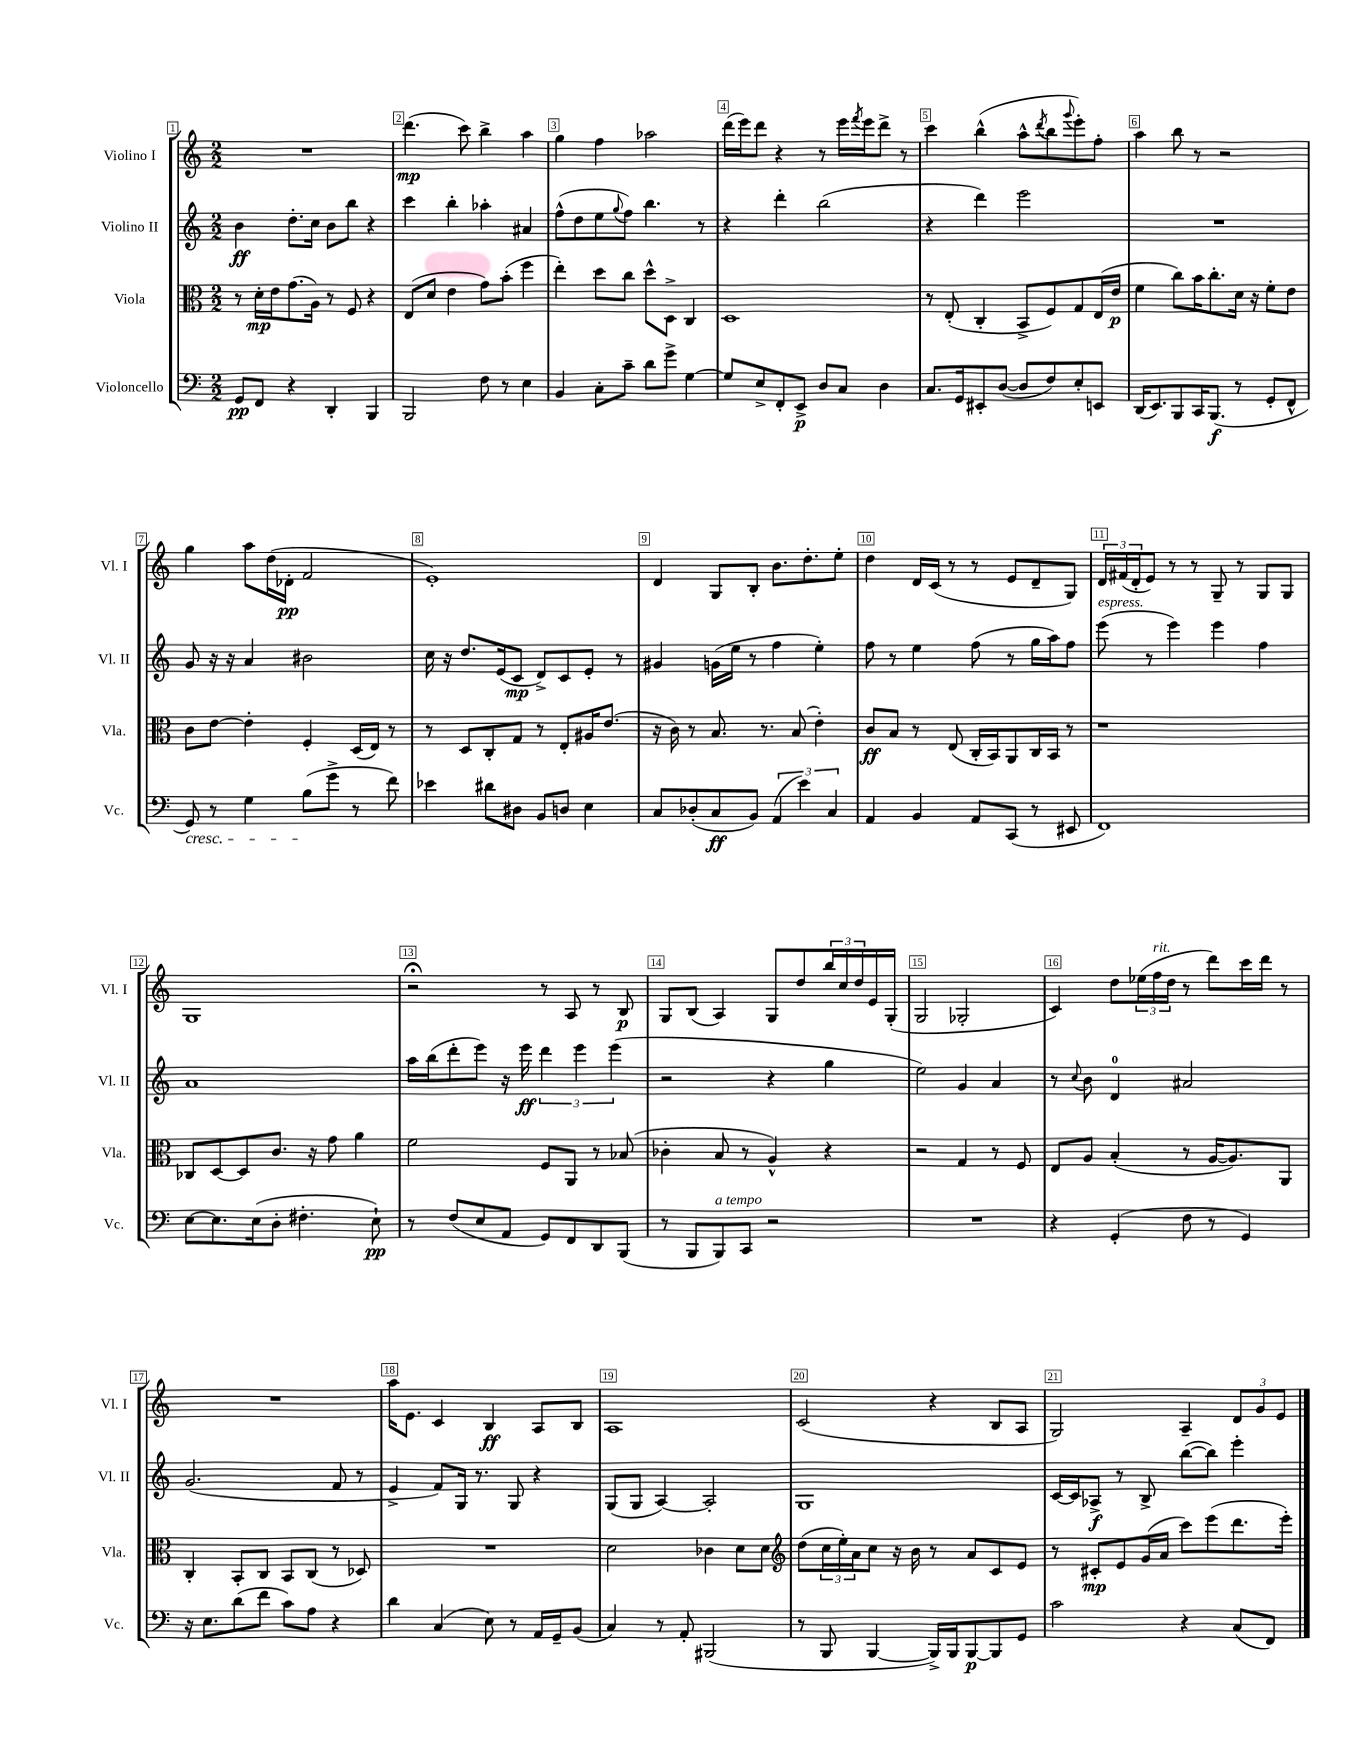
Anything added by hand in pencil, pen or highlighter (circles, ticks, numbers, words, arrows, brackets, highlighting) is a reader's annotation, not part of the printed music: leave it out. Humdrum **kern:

**kern	**dynam	**kern	**dynam	**kern	**dynam	**kern	**dynam
*part4	*part4	*part3	*part3	*part2	*part2	*part1	*part1
*staff4	*staff4	*staff3	*staff3	*staff2	*staff2	*staff1	*staff1
*I"Violoncello	*	*I"Viola	*	*I"Violino II	*	*I"Violino I	*
*I'Vc.	*	*I'Vla.	*	*I'Vl. II	*	*I'Vl. I	*
*clefF4	*	*clefC3	*	*clefG2	*	*clefG2	*
*k[]	*	*k[]	*	*k[]	*	*k[]	*
*M2/2	*	*M2/2	*	*M2/2	*	*M2/2	*
=1	=1	=1	=1	=1	=1	=1	=1
8GG/L	pp	8r	.	4b\	ff	1r	.
8FF/J	.	16d'\LL	mp	.	.	.	.
.	.	16e\J	.	.	.	.	.
4r	.	(8.g\	.	8.dd'\L	.	.	.
.	.	16A\Jk)	.	16cc\Jk	.	.	.
4DD'/	.	8r	.	8b\L	.	.	.
.	.	8F/	.	8bb\J	.	.	.
4BBB/	.	4r	.	4r	.	.	.
=2	=2	=2	=2	=2	=2	=2	=2
2BBB/	.	(8E/L	.	4ccc\	.	(4.ddd\	mp
.	.	8d/J	.	.	.	.	.
.	.	4e\	.	4bb'\	.	.	.
.	.	.	.	.	.	8ccc\)	.
8F\	.	8g\L)	.	4aa-X'\	.	4bb^\	.
8r	.	(8b'\J	.	.	.	.	.
4E\	.	4ff\	.	4a#X/	.	4aa\	.
=3	=3	=3	=3	=3	=3	=3	=3
4BB/	.	4ee'\)	.	(8ff^^\L	.	4gg\	.
.	.	.	.	8dd\	.	.	.
8C'\L	.	8dd\L	.	8ee\	.	4ff\	.
.	.	.	.	8qqgg/	.	.	.
8c~\J	.	8cc\J	.	8ff\J)	.	.	.
8d\L	.	8dd^^\L	.	4.bb\	.	2aa-X\	.
8g^\J	.	8D^\J	.	.	.	.	.
[4G\	.	4C/	.	.	.	.	.
.	.	.	.	8r	.	.	.
=4	=4	=4	=4	=4	=4	=4	=4
8G/L]	.	1D	.	4r	.	(16ddd\LL	.
.	.	.	.	.	.	16eee\J)	.
8E^/	.	.	.	.	.	8ddd\J	.
8FF'/	.	.	.	4ddd'\	.	4r	.
8EE^/J	p	.	.	.	.	.	.
8D/L	.	.	.	(2bb\	.	8r	.
8C/J	.	.	.	.	.	16eee\LL	.
.	.	.	.	.	.	8qfff/	.
.	.	.	.	.	.	16eee\J	.
4D\	.	.	.	.	.	8ddd^\J	.
.	.	.	.	.	.	8r	.
=5	=5	=5	=5	=5	=5	=5	=5
8.C/L	.	8r	.	4r	.	4ccc\	.
.	.	(8E'/	.	.	.	.	.
16GG/k	.	.	.	.	.	.	.
8EE#X'/	.	4C'/	.	4ddd\)	.	(4bb^^\	.
([8D/J	.	.	.	.	.	.	.
8D/L]	.	8BB^/L	.	2eee\	.	8aa^^\L	.
.	.	.	.	.	.	8qddd/	.
8F/)	.	8F/)	.	.	.	8bb\	.
.	.	.	.	.	.	8qqggg/	.
8E'/	.	8G/	.	.	.	8eee'\)	.
8EEn/J	.	(16E/L	.	.	.	8ff'\J	.
.	.	16e/JJ	p	.	.	.	.
=6	=6	=6	=6	=6	=6	=6	=6
(16DD/KL	.	4f\	.	1r	.	4aa\	.
8.EE/)	.	.	.	.	.	.	.
8BBB/	.	8cc\L)	.	.	.	8bb\	.
16CC/K	.	16b\K	.	.	.	8r	.
(8.BBB/J	f	8.cc'\	.	.	.	.	.
.	.	.	.	.	.	2r	.
8r	.	16d\Jk	.	.	.	.	.
.	.	16r	.	.	.	.	.
8GG'/L	.	8f'\L	.	.	.	.	.
8FF^^/J	.	8e\J	.	.	.	.	.
!!LO:LB:g=z
=7	=7	=7	=7	=7	=7	=7	=7
!LO:TX:b:i:t=cresc.	!	!	!	!	!	!	!
8GG/)	.	8c\L	.	8g/	.	4gg\	.
8r	.	[8e\J	.	16r	.	.	.
.	.	.	.	16r	.	.	.
4G\	.	4e'\]	.	4a/	.	8aa\L	.
.	.	.	.	.	.	(16dd\L	.
.	.	.	.	.	.	16d-X'\JJ	pp
(8B\L	.	4F'/	.	2b#X\	.	2f/	.
8g^\J	.	.	.	.	.	.	.
8r	.	(16D/LL	.	.	.	.	.
.	.	16E/JJ)	.	.	.	.	.
8f\)	.	8r	.	.	.	.	.
=8	=8	=8	=8	=8	=8	=8	=8
4e-X\	.	8r	.	16cc\	.	1e')	.
.	.	.	.	16r	.	.	.
.	.	8D/L	.	8.dd/L	.	.	.
8d#X\L	.	8C'/	.	.	.	.	.
.	.	.	.	(16e/k	.	.	.
8D#X\J	.	8G/J	.	8c/J	mp	.	.
8BB/L	.	8r	.	8d^/L)	.	.	.
8Dn/J	.	8E'/L	.	8c/	.	.	.
4E\	.	16A#X/K	.	8e'/J	.	.	.
.	.	(8.e/J	.	.	.	.	.
.	.	.	.	8r	.	.	.
=9	=9	=9	=9	=9	=9	=9	=9
8C/L	.	16r	.	4g#X/	.	4d/	.
.	.	16c\)	.	.	.	.	.
(8D-X'/	.	8r	.	.	.	.	.
8C/	ff	8.B/	.	(16gn\LL	.	8G/L	.
.	.	.	.	16ee\JJ	.	.	.
8BB/J)	.	.	.	8r	.	8B'/J	.
.	.	8.r	.	.	.	.	.
(6AA/	.	.	.	4ff\	.	8.b\L	.
.	.	(8B/	.	.	.	.	.
6e\)	.	.	.	.	.	.	.
.	.	.	.	.	.	8.dd'\	.
.	.	4e'\)	.	4ee'\)	.	.	.
6C/	.	.	.	.	.	.	.
.	.	.	.	.	.	8ee'\J	.
=10	=10	=10	=10	=10	=10	=10	=10
4AA/	.	8c/L	ff	8ff\	.	4dd\	.
.	.	8B/J	.	8r	.	.	.
4BB/	.	8r	.	4ee\	.	16d/LL	.
.	.	.	.	.	.	(16c/JJ	.
.	.	(8E/	.	.	.	8r	.
8AA/L	.	16C'/LL	.	(8ff\	.	8r	.
.	.	16BB/J)	.	.	.	.	.
(8CC/J	.	8AA/	.	8r	.	8e/L	.
8r	.	16C/L	.	16gg\LL	.	8d~/	.
.	.	16BB/JJ	.	16aa\J)	.	.	.
8EE#X/	.	8r	.	8ff\J	.	8G/J)	.
=11	=11	=11	=11	=11	=11	=11	=11
!	!	!	!	!LO:TX:a:i:t=espress.	!	!	!
1FF)	.	1r	.	(8eee\	.	24d/LL	.
.	.	.	.	.	.	(24f#X/	.
.	.	.	.	.	.	24d'/J	.
.	.	.	.	8r	.	8e/J)	.
.	.	.	.	4eee\)	.	8r	.
.	.	.	.	.	.	8r	.
.	.	.	.	4eee\	.	8G~/	.
.	.	.	.	.	.	8r	.
.	.	.	.	4ff\	.	8G/L	.
.	.	.	.	.	.	8G/J	.
!!LO:LB:g=z
=12	=12	=12	=12	=12	=12	=12	=12
[8E\L	.	8C-X/L	.	1a	.	1G	.
8.E\]	.	[8D/	.	.	.	.	.
.	.	8D/]	.	.	.	.	.
(16E\k	.	.	.	.	.	.	.
8D'\J	.	8.c/J	.	.	.	.	.
4.F#X'\	.	.	.	.	.	.	.
.	.	16r	.	.	.	.	.
.	.	8g\	.	.	.	.	.
.	.	4a\	.	.	.	.	.
8E`\)	pp	.	.	.	.	.	.
=13	=13	=13	=13	=13	=13	=13	=13
8r	.	2f\	.	16aa\LL	.	2r;<	.
.	.	.	.	(16bb\J	.	.	.
(8F/L	.	.	.	8ddd'\	.	.	.
8E/	.	.	.	8eee\J)	.	.	.
8AA/J	.	.	.	16r	.	.	.
.	.	.	.	16eee\	ff	.	.
8GG/L)	.	8F/L	.	6ddd\	.	8r	.
8FF/	.	8AA/J	.	.	.	8A/	.
.	.	.	.	6eee\	.	.	.
8DD/	.	8r	.	.	.	8r	.
.	.	.	.	(6eee\	.	.	.
(8BBB/J	.	(8B-X/	.	.	.	8B/	p
=14	=14	=14	=14	=14	=14	=14	=14
8r	.	4c-X'\	.	2r	.	8G/L	.
8BBB/L	.	.	.	.	.	(8B/J	.
!LO:TX:a:i:t=a tempo	!	!	!	!	!	!	!
8BBB/)	.	8B/	.	.	.	4A/)	.
8CC/J	.	8r	.	.	.	.	.
2r	.	4A^^/)	.	4r	.	8G/L	.
.	.	.	.	.	.	8dd/	.
.	.	4r	.	4gg\	.	24bb/L	.
.	.	.	.	.	.	24cc/	.
.	.	.	.	.	.	24dd/	.
.	.	.	.	.	.	16e/	.
.	.	.	.	.	.	(16G'/JJ	.
=15	=15	=15	=15	=15	=15	=15	=15
1r	.	2r	.	2ee\)	.	2G/	.
.	.	4G/	.	4g/	.	2G-X'/	.
.	.	8r	.	4a/	.	.	.
.	.	8F/	.	.	.	.	.
=16	=16	=16	=16	=16	=16	=16	=16
4r	.	8E/L	.	8r	.	4c/)	.
.	.	.	.	8qqcc/	.	.	.
.	.	8A/J	.	8b\	.	.	.
(4GG'/	.	(4B'/	.	4d/	.	8dd\L	.
.	.	.	.	.	.	(24ee-X\L	.
!	!	!	!	!	!	!LO:TX:a:i:t=rit.	!
.	.	.	.	.	.	24ff\	.
.	.	.	.	.	.	24dd\JJ	.
8F\	.	8r	.	2a#X/	.	8r	.
8r	.	[16A/KL	.	.	.	8ddd\L)	.
.	.	8.A/])	.	.	.	.	.
4GG/)	.	.	.	.	.	16ccc\L	.
.	.	.	.	.	.	16ddd\JJ	.
.	.	8AA/J	.	.	.	8r	.
!!LO:LB:g=z
=17	=17	=17	=17	=17	=17	=17	=17
16r	.	4C'/	.	(2.g/	.	1r	.
8.E\L	.	.	.	.	.	.	.
(8d\	.	8BB'/L	.	.	.	.	.
8f\J	.	8C/J	.	.	.	.	.
8c\L)	.	8BB/L	.	.	.	.	.
8A\J	.	(8C/J	.	.	.	.	.
4r	.	8r	.	8f/	.	.	.
.	.	8D-X/)	.	8r	.	.	.
=18	=18	=18	=18	=18	=18	=18	=18
4d\	.	1r	.	4e^/	.	16aa\KL	.
.	.	.	.	.	.	8.e\J	.
(4C/	.	.	.	8f/L)	.	4c/	.
.	.	.	.	16G/Jk	.	.	.
.	.	.	.	8.r	.	.	.
8E\)	.	.	.	.	.	4B/	ff
8r	.	.	.	8G/	.	.	.
16AA/LL	.	.	.	4r	.	8A/L	.
16GG~/J	.	.	.	.	.	.	.
(8BB/J	.	.	.	.	.	8B/J	.
=19	=19	=19	=19	=19	=19	=19	=19
4C/)	.	2d\	.	(8G/L	.	1A	.
.	.	.	.	8G/J	.	.	.
8r	.	.	.	[4A/)	.	.	.
8AA'/	.	.	.	.	.	.	.
(2BBB#X/	.	4c-X\	.	2A'/]	.	.	.
.	.	8d\L	.	.	.	.	.
.	.	8d\J	.	.	.	.	.
=20	=20	=20	=20	=20	=20	=20	=20
*	*	*clefG2	*	*	*	*	*
8r	.	(8dd\L	.	1G	.	(2c/	.
8BBB/	.	24cc\L	.	.	.	.	.
.	.	24ee'\)	.	.	.	.	.
.	.	24a\J	.	.	.	.	.
[4BBB/	.	8cc\J	.	.	.	.	.
.	.	16r	.	.	.	.	.
.	.	16b\	.	.	.	.	.
16BBB^/LL])	.	8r	.	.	.	4r	.
16BBB/J	.	.	.	.	.	.	.
[8BBB/	p	8a/L	.	.	.	.	.
8BBB/]	.	8c/	.	.	.	8B/L	.
8GG/J	.	8e/J	.	.	.	8A/J	.
=21	=21	=21	=21	=21	=21	=21	=21
2c\	.	8r	.	[16c/LL	.	2G/)	.
.	.	.	.	16c/J]	.	.	.
.	.	8c#X'/L	mp	8A-X^/J	f	.	.
.	.	8e/	.	8r	.	.	.
.	.	(16g/L	.	8B^/	.	.	.
.	.	16a/JJ	.	.	.	.	.
4r	.	8ccc\L)	.	([8bb\L	.	4A~/	.
.	.	(8eee\	.	8bb\J])	.	.	.
(8C/L	.	8.ddd\	.	4eee'\	.	12d/L	.
.	.	.	.	.	.	12g/	.
8FF/J)	.	.	.	.	.	.	.
.	.	.	.	.	.	12e/J	.
.	.	16eee'\Jk)	.	.	.	.	.
==	==	==	==	==	==	==	==
*-	*-	*-	*-	*-	*-	*-	*-
